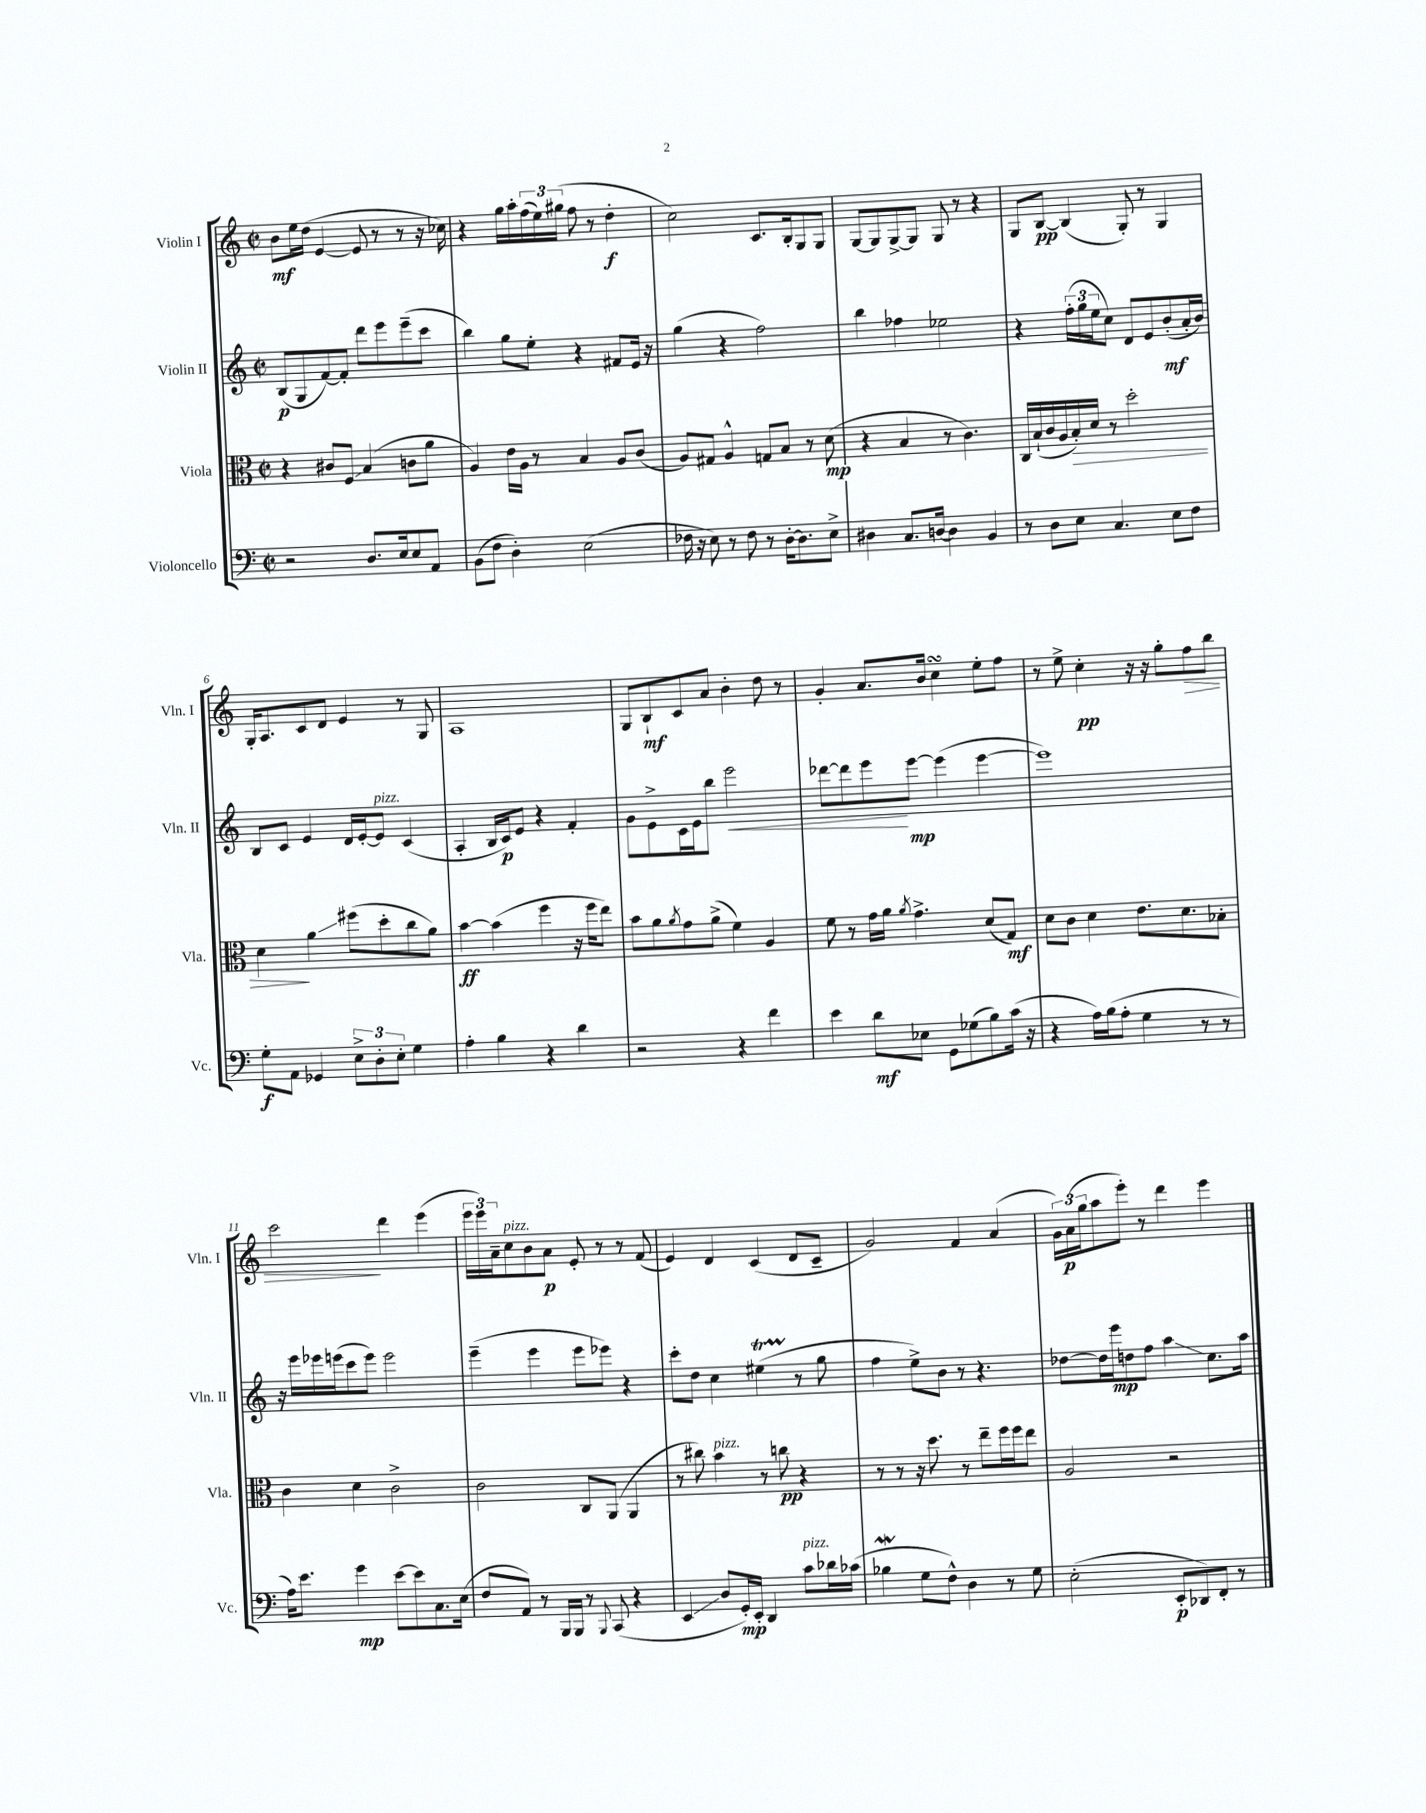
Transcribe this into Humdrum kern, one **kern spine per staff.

**kern	**kern	**kern	**kern
*staff4	*staff3	*staff2	*staff1
*clefF4	*clefC3	*clefG2	*clefG2
*k[]	*k[]	*k[]	*k[]
*M2/2	*M2/2	*M2/2	*M2/2
*met(c|)	*met(c|)	*met(c|)	*met(c|)
2r	4r	(8B	8b
.	.	8G	16ee
.	.	.	(16dd
.	8c#	[8f)	[4e
.	8F	8f']	.
8.D	(4B	8ddd	8e]
.	.	8eee	8r
16E	.	.	.
8E	8c	(8eee~	8r
8AA	8a	8ccc	16r
.	.	.	16cc-)
=	=	=	=
(8BB	4A)	4bb)	4r
8F	.	.	.
4D')	16e	8gg	16gg
.	16A	.	16aa'
.	8r	8ee'	(24ff
.	.	.	24ee)
.	.	.	(24gg#
(2E	4B	4r	8ff
.	.	.	8r
.	8A	8f#	4dd'
.	(8c	16e	.
.	.	16r	.
=	=	=	=
16F-	8A)	(4gg	2cc)
16r	.	.	.
8E)	8G#	.	.
8r	4A^^	4r	.
8F-	.	.	.
8r	8G	2ff)	8.c
[16D'	8B	.	.
8.D]	.	.	16B'
.	8r	.	8G
8E^	(8d	.	8G
=	=	=	=
4D#	4r	4bb	[8G
.	.	.	8G]
8.C	4B	4ff-	[8G^
.	.	.	8G]
[16D	.	.	.
4D]	8r	2ee-	8G
.	4.c)	.	8r
4BB	.	.	4r
=	=	=	=
8r	16C	4r	8G
.	(16B`	.	.
8D	16c	.	[8B
.	16A	.	.
8E	16B')	(24ff'	(4B]
.	.	24gg	.
.	16d	.	.
.	.	24ee	.
4.C	8r	8cc)	.
.	2dd'	8d	8G')
.	.	8e	8r
8E	.	(8b'	4G
8F	.	16a'	.
.	.	16b)	.
=	=	=	=
8G'	4d	8B	16G'
.	.	.	8.A
8AA	.	8c	.
4GG-	4a	4e	8c
.	.	.	8d
12E^	(8ff#	16d	4e
.	.	[16e'	.
12D'	.	.	.
.	8dd'	8e]	.
12E'	.	.	.
4G	8cc	(4c	8r
.	8a)	.	8G
=	=	=	=
4A'	[4b	4A'	1A
4B	(4b]	16B	.
.	.	16c)	.
.	.	8e	.
4r	4ff	4r	.
4d	16r	4f'	.
.	16ff	.	.
.	8ee)	.	.
=	=	=	=
2r	8b	8g	8G
.	8a	8e^	8B`
.	8qa	.	.
.	8g	16c	8c
.	.	16e	.
.	(8a^	8bb	8a
4r	4f)	2eee	4b'
4f	4A	.	8dd
.	.	.	8r
=	=	=	=
4e	8f	[8ddd-	4g'
.	8r	8ddd-]	.
8d	16g	8eee	8.a
.	16a	.	.
.	8qa	.	.
8E-	4.g^	[8eee	.
.	.	.	16b
8GG	.	(4eee]	4cc
(8G-	.	.	.
8B)	(8d	[4eee	8ee'
(16c	8G)	.	8ff
16r	.	.	.
=	=	=	=
4r	8d	1eee])	8r
.	8c	.	8ee^
16A)	4d	.	4cc'
(16B	.	.	.
8A'	.	.	.
4G	8.e	.	16r
.	.	.	16r
.	.	.	8gg'
.	8.d	.	.
8r	.	.	8ff
8r	8B-'	.	8bb
=	=	=	=
16A)	4c	16r	2ccc
8.e	.	16eee	.
.	.	16eee-	.
.	.	(16eee	.
4g	4d	8ccc	.
.	.	8eee)	.
[8e	2c^	2eee	4ddd
8e]	.	.	.
8.C	.	.	(4eee
(16E	.	.	.
=	=	=	=
8F	2c	(4eee~	24eee
.	.	.	24eee)
.	.	.	24a~
8AA)	.	.	8cc
8r	.	4eee	8b
16BBB	.	.	8a
16BBB	.	.	.
8r	8C	8eee	8e'
8qqBBB	.	.	.
(8CC	(8AA	8eee-)	8r
4r	4AA	4r	8r
.	.	.	(8f
=	=	=	=
4EE	8r	8ccc'	4e)
.	8cc#)	8dd	.
8D	4b	4cc	4d
16GG')	.	.	.
16EE'	.	.	.
4DD	8r	(4ee#	(4c
.	8cc	.	.
8c	4r	8r	8d
16d-	.	8gg	8c~
(16c-	.	.	.
=	=	=	=
4B-	8r	4ff	2g)
.	8r	.	.
8G	16r	8ee^)	.
.	8.dd	.	.
8F^^)	.	8b	.
4D	8r	8r	4f
.	8ee~	4.r	.
8r	16ff	.	(4a
.	16ff	.	.
8G	8ee	.	.
=	=	=	=
(2E'	2A	[8dd-	24g)
.	.	.	(24a
.	.	.	24gg
.	.	16dd-]	8aa
.	.	16eee	.
.	.	8dd	8eee')
.	.	8ff	8r
8EE'	2r	4aa	4ddd
8DD-)	.	.	.
8FF'	.	8.cc	4eee
8r	.	.	.
.	.	16aa	.
==	==	==	==
*-	*-	*-	*-
